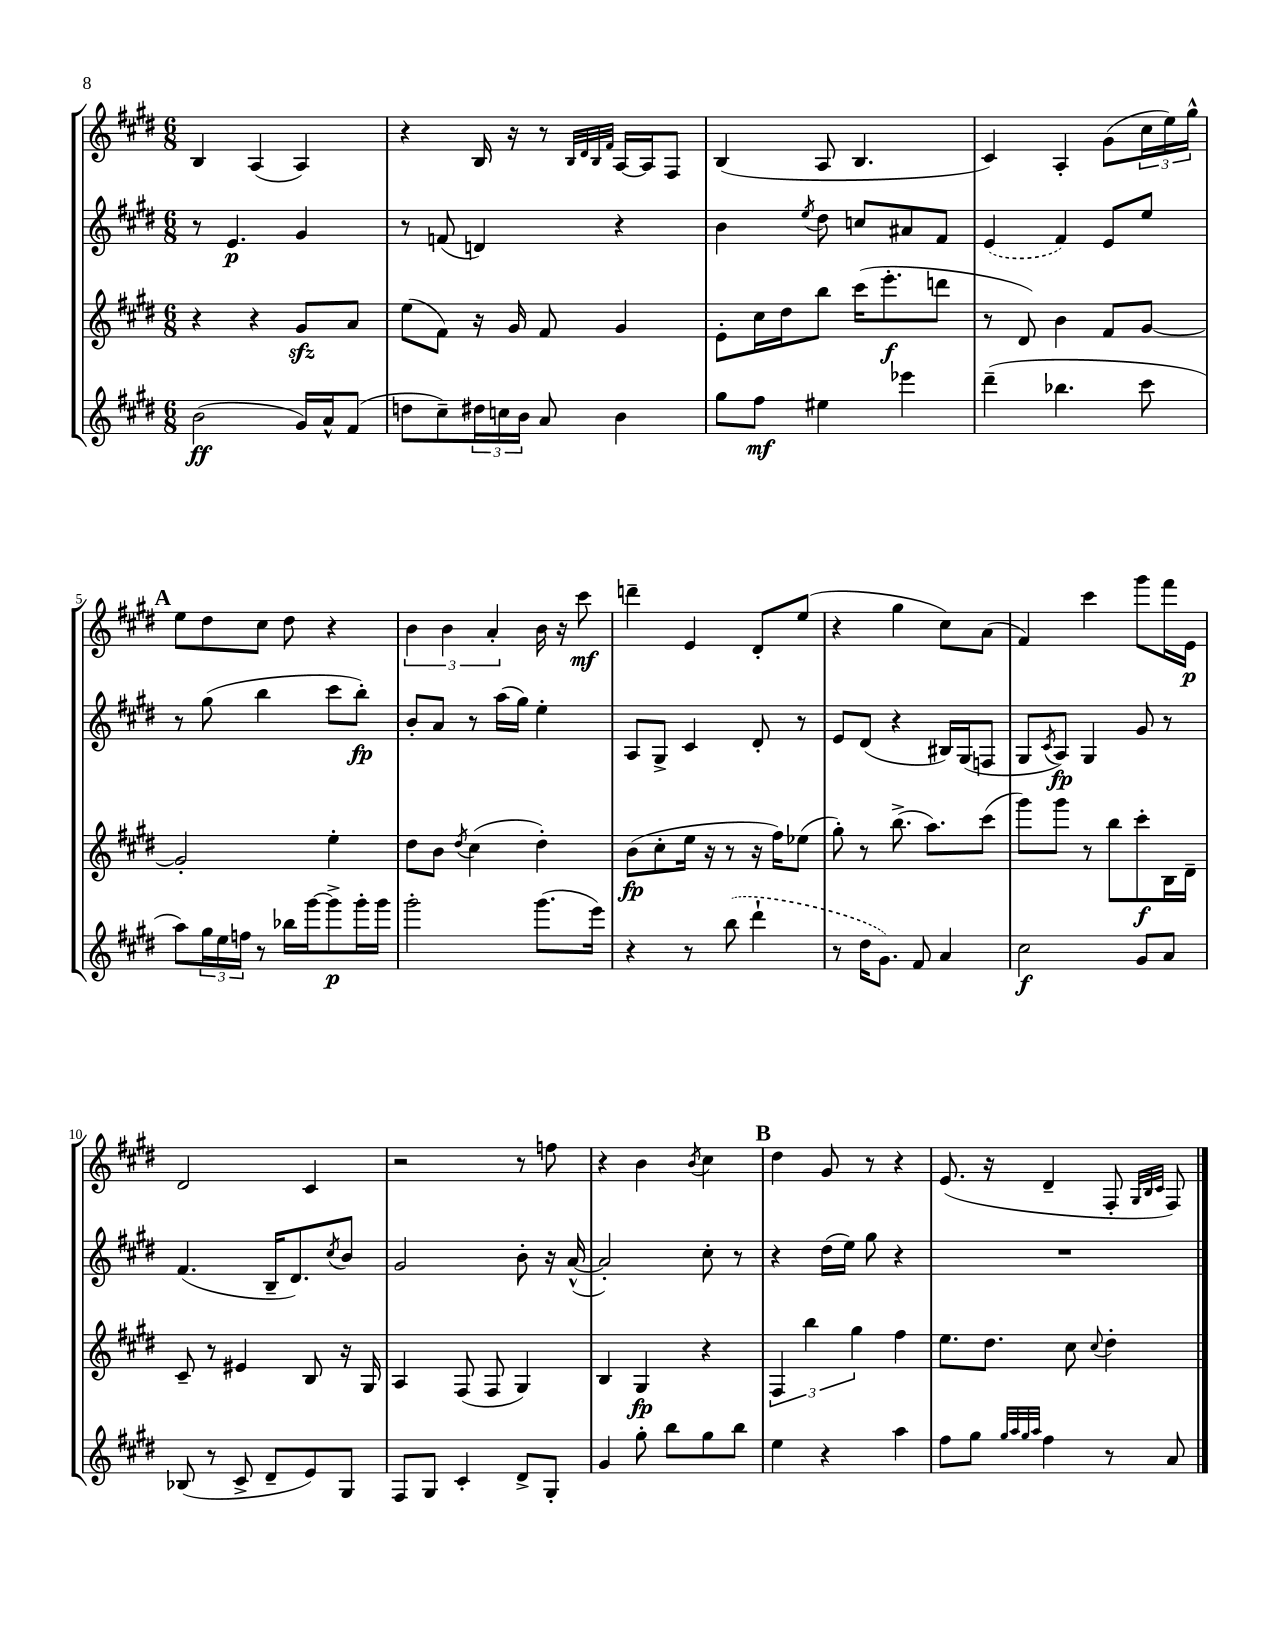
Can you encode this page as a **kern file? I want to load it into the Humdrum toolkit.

**kern	**kern	**kern	**kern
*staff4	*staff3	*staff2	*staff1
*clefG2	*clefG2	*clefG2	*clefG2
*k[f#c#g#d#]	*k[f#c#g#d#]	*k[f#c#g#d#]	*k[f#c#g#d#]
*M6/8	*M6/8	*M6/8	*M6/8
(2b\	4r	8r	4B/
.	.	4.e/	.
.	4r	.	(4A/
16g#/LL)	8g#/L	4g#/	4A/)
16a^^/J	.	.	.
(8f#/J	8a/J	.	.
=	=	=	=
8dd\L	(8ee\L	8r	4r
8cc#~\)	8f#\J)	(8f/	.
24dd#\L	16r	4d/)	16B/
24cc\	.	.	.
.	16g#/	.	16r
24b\JJ	.	.	.
8a/	8f#/	.	8r
.	.	.	32qqB/LLL
.	.	.	32qqd#/
.	.	.	32qqB/
.	.	.	32qqf#/JJJ
4b\	4g#/	4r	[16A/LL
.	.	.	16A/]J
.	.	.	8F#/J
=	=	=	=
8gg#\L	8e'\L	4b\	(4B/
8ff#\J	16cc#\L	.	.
.	16dd#\J	.	.
.	.	8qee/	.
4ee#\	8bb\J	8dd#\	8A/
.	(16ccc#\LK	8cc/L	4.B/
.	8.eee'\	.	.
4eee-\	.	8a#/	.
.	8ddd\J	8f#/J	.
=	=	=	=
(4ddd#~\	8r	(4e/	4c#/)
.	8d#/)	.	.
4.bb-\	4b\	4f#/)	4A'/
.	8f#/L	8e/L	(8g#\L
8ccc#\	[8g#/J	8ee/J	24cc#\L
.	.	.	24ee\)
.	.	.	24gg#^^\JJ
=	=	=	=
8aa\L)	2g#'/]	8r	8ee\L
24gg#\L	.	(8gg#\	8dd#\
24ee\	.	.	.
24ff\JJ	.	.	.
8r	.	4bb\	8cc#\J
16bb-\LL	.	.	8dd#\
[16ggg#\J	.	.	.
8ggg#^\]	4ee'\	8ccc#\L	4r
16ggg#'\L	.	8bb'\J)	.
16ggg#\JJ	.	.	.
=	=	=	=
2ggg#'\	8dd#\L	8b'/L	6b\
.	8b\J	8a/J	.
.	.	.	6b\
.	8qdd#/	.	.
.	(4cc#\	8r	.
.	.	.	6a'/
.	.	(16aa\LL	.
.	.	16gg#\JJ)	.
(8.ggg#\L	4dd#'\)	4ee'\	16b\
.	.	.	16r
.	.	.	8ccc#\
16eee\Jk)	.	.	.
=	=	=	=
4r	(8b\L	8A/L	4ddd~\
.	8cc#'\	8G#^/J	.
8r	16ee\Jk	4c#/	4e/
.	16r	.	.
(8bb\	8r	.	.
4ddd#`\	16r	8d#'/	8d#'/L
.	16ff#\LK)	.	.
.	(8ee-\J	8r	(8ee/J
=	=	=	=
8r	8gg#'\)	8e/L	4r
16dd#\LK	8r	(8d#/J	.
8.g#\J)	.	.	.
.	(8.bb^\	4r	4gg#\
8f#/	.	.	.
.	8.aa\L)	.	.
4a/	.	16B#/LL)	8cc#\L)
.	.	(16G#/J	.
.	(8ccc#\J	8F/J	(8a\J
=	=	=	=
2cc#\	8ggg#\L)	8G#/L	4f#/)
.	.	8qc#/	.
.	8ggg#\J	8A/J)	.
.	8r	4G#/	4ccc#\
.	8bb\L	.	.
8g#/L	8ccc#'\	8g#/	8ggg#\L
8a/J	16B\L	8r	16fff#\L
.	16d#~\JJ	.	16e\JJ
=	=	=	=
(8B-/	8c#~/	(4.f#/	2d#/
8r	8r	.	.
8c#^/	4e#/	.	.
8d#~/L	.	16B~/LK	.
.	.	8.d#/)	.
8e/)	8B/	.	4c#/
.	.	8qcc#/	.
8G#/J	16r	8b/J	.
.	16G#/	.	.
=	=	=	=
8F#/L	4A/	2g#/	2r
8G#/J	.	.	.
4c#'/	(8F#/	.	.
.	8F#/	.	.
8d#^/L	4G#/)	8b'\	8r
8G#'/J	.	16r	8ff\
.	.	([16a^^/	.
=	=	=	=
4g#/	4B/	2a'/])	4r
8gg#'\	4G#/	.	4b\
8bb\L	.	.	.
.	.	.	8qb/
8gg#\	4r	8cc#'\	4cc#\
8bb\J	.	8r	.
=	=	=	=
4ee\	6F#/	4r	4dd#\
.	6bb\	.	.
4r	.	(16dd#\LL	8g#/
.	.	16ee\JJ)	.
.	6gg#\	.	.
.	.	8gg#\	8r
4aa\	4ff#\	4r	4r
=	=	=	=
8ff#\L	8.ee\L	2.r	(8.e/
8gg#\J	.	.	.
.	8.dd#\J	.	16r
32qqgg#/LLL	.	.	.
32qqaa/	.	.	.
32qqgg#/	.	.	.
32qqaa/JJJ	.	.	.
4ff#\	.	.	4d#~/
.	8cc#\	.	.
.	8qqcc#/	.	.
8r	4dd#'\	.	8F#'/
.	.	.	32qqG#/LLL
.	.	.	32qqB/
.	.	.	32qqc#/JJJ
8a/	.	.	8F#/)
==	==	==	==
*-	*-	*-	*-
